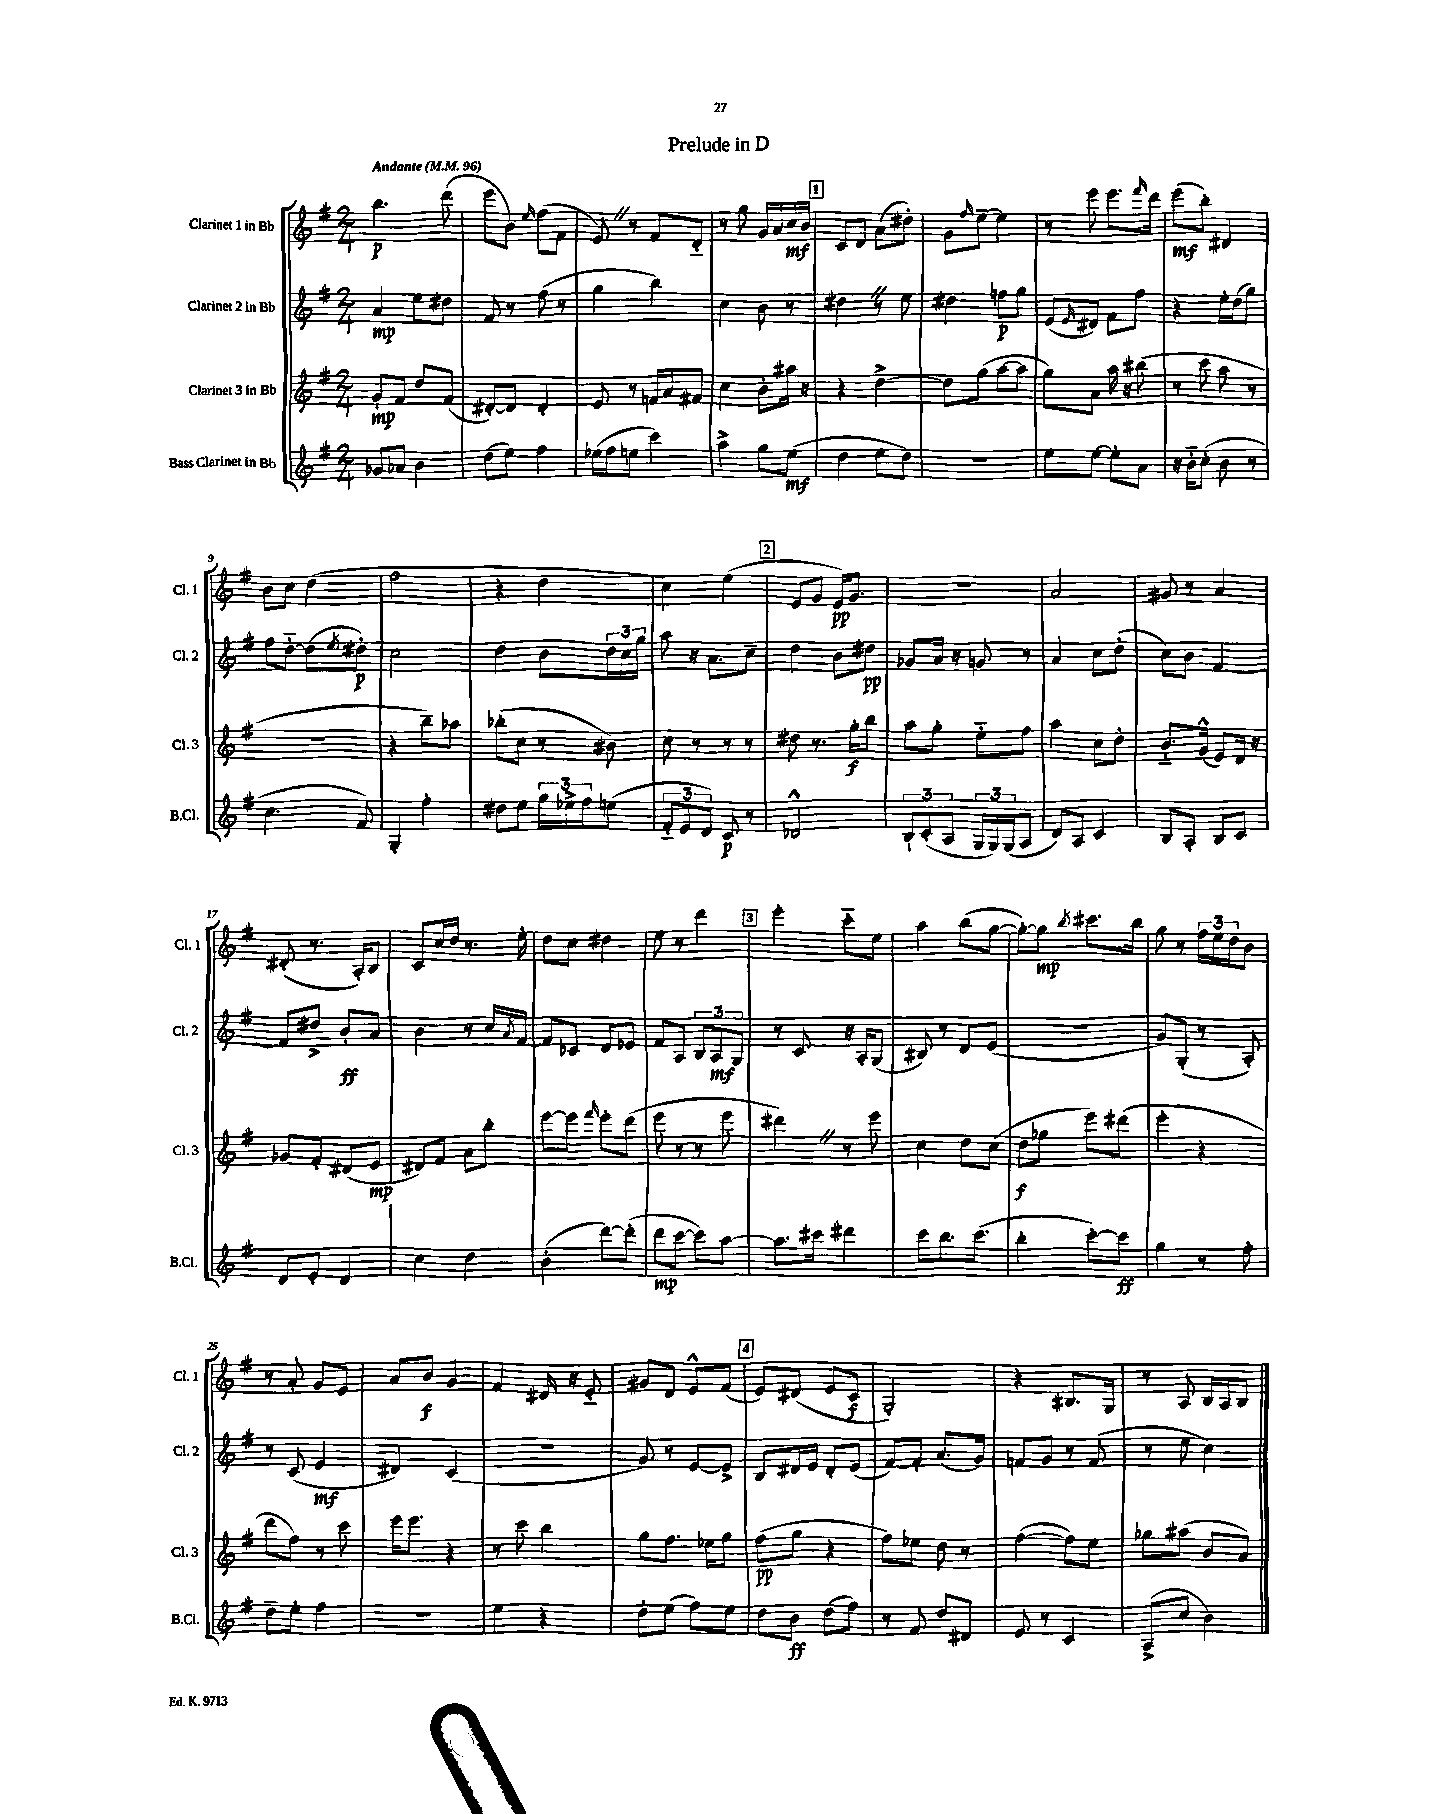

**kern	**dynam	**kern	**dynam	**kern	**dynam	**kern	**dynam
*part4	*part4	*part3	*part3	*part2	*part2	*part1	*part1
*staff4	*staff4	*staff3	*staff3	*staff2	*staff2	*staff1	*staff1
*I"Bass Clarinet in Bb	*	*I"Clarinet 3 in Bb	*	*I"Clarinet 2 in Bb	*	*I"Clarinet 1 in Bb	*
*I'B.Cl.	*	*I'Cl. 3	*	*I'Cl. 2	*	*I'Cl. 1	*
*clefG2	*	*clefG2	*	*clefG2	*	*clefG2	*
*k[f#]	*	*k[f#]	*	*k[f#]	*	*k[f#]	*
*M2/4	*	*M2/4	*	*M2/4	*	*M2/4	*
*MM96	*	*MM96	*	*MM96	*	*MM96	*
=1	=1	=1	=1	=1	=1	=1	=1
!	!	!	!	!	!	!LO:TX:a:B:t=Andante	!
8g-X/L	.	8g'/L	mp	4a/	mp	4.bb\	p
8a-X/J	.	8f#/J	.	.	.	.	.
4b\	.	8dd/L	.	8ee\L	.	.	.
.	.	(8f#/J	.	8dd#X\J	.	(8ddd\	.
=2	=2	=2	=2	=2	=2	=2	=2
(8dd\L	.	[8d#X'/L)	.	8f#/	.	8eee\L	.
8ee\J)	.	8d#/J]	.	8r	.	8b\J)	.
.	.	.	.	.	.	16qqee/	.
4ff#\	.	4d#'/	.	(8ff#\	.	(8ff#\L	.
.	.	.	.	8r	.	8f#\J	.
=3	=3	=3	=3	=3	=3	=3	=3
(16ee-X\LL	.	8e/	.	4gg\	.	8eZ/)	.
16ff#\J	.	.	.	.	.	.	.
8een\J	.	8r	.	.	.	8r	.
4ccc\)	.	16fn/LL	.	4bb\)	.	8f#/L	.
.	.	16a/J	.	.	.	.	.
.	.	8f#X/J	.	.	.	8d/J	.
=4	=4	=4	=4	=4	=4	=4	=4
4aa^\	.	4cc\	.	4cc\	.	8r	.
.	.	.	.	.	.	8gg\	.
8gg\L	.	8b'\L	.	8b\	.	16g/LL	.
.	.	.	.	.	.	16a/	.
(8ee\J	mf	16aa#X\Jk	.	8r	.	16cc/	mf
.	.	16r	.	.	.	16b/JJ	.
!!LO:REH:place=s1:t=1
=5	=5	=5	=5	=5	=5	=5	=5
4dd\	.	4r	.	4dd#XZ\	.	8c/L	.
.	.	.	.	.	.	8d/J	.
8ee\L	.	[4dd^\	.	8r	.	(8a\L	.
8dd\J)	.	.	.	8ee\	.	8dd#X'\J)	.
=6	=6	=6	=6	=6	=6	=6	=6
2r	.	8dd\L]	.	4dd#X\	.	8g\L	.
.	.	.	.	.	.	16qqff#/	.
.	.	(8gg\J	.	.	.	[8ee~\J	.
.	.	[8aa\L	.	8ffn\L	p	4ee\]	.
.	.	8aa\J]	.	8gg\J	.	.	.
=7	=7	=7	=7	=7	=7	=7	=7
8ee\L	.	8gg\L)	.	(8e/L	.	8r	.
.	.	.	.	16qqe/	.	.	.
[8ee\J	.	8a\J	.	8d#X/J)	.	8eee\	.
8ee'\L]	.	16aa\	.	8f#\L	.	8.eee\L	.
.	.	16r	.	.	.	.	.
8a\J	.	(8bb#X\	.	8ff#\J	.	.	.
.	.	.	.	.	.	16qqfff#/	.
.	.	.	.	.	.	16ddd\Jk	.
=8	=8	=8	=8	=8	=8	=8	=8
16r	.	8r	.	4r	.	(8eee\L	mf
16b\KL	.	.	.	.	.	.	.
(8cc'\J	.	8ccc\	.	.	.	8bb'\J)	.
8b\	.	8aa\	.	16ee'\LL	.	4d#X/	.
.	.	.	.	(16dd\J	.	.	.
8r	.	8r	.	8gg\J)	.	.	.
!!LO:LB:g=z
=9	=9	=9	=9	=9	=9	=9	=9
4.cc\	.	2r	.	8ff#\L	.	8b\L	.
.	.	.	.	[8dd\J	.	8cc\J	.
.	.	.	.	(8dd\L]	.	(4dd\	.
.	.	.	.	8qee/	.	.	.
8f#/)	.	.	.	8dd#X'\J)	p	.	.
=10	=10	=10	=10	=10	=10	=10	=10
4G'/	.	4r	.	2cc\	.	2ff#\	.
4ff#'\	.	8bb~\L)	.	.	.	.	.
.	.	8aa-X\J	.	.	.	.	.
=11	=11	=11	=11	=11	=11	=11	=11
8dd#X\L	.	(8bb-X'\L	.	4dd\	.	4r	.
8ee\J	.	8cc\J	.	.	.	.	.
24gg\LL	.	8r	.	8b\L	.	4dd\	.
24ee-X^\	.	.	.	.	.	.	.
24ff#\J	.	.	.	.	.	.	.
(8een\J	.	8b#X\)	.	24dd\L	.	.	.
.	.	.	.	24cc\	.	.	.
.	.	.	.	24gg\JJ	.	.	.
=12	=12	=12	=12	=12	=12	=12	=12
12f#/L	.	8cc\	.	8aa\	.	4cc\)	.
12e/	.	.	.	.	.	.	.
.	.	8r	.	16r	.	.	.
12d/J)	.	.	.	.	.	.	.
.	.	.	.	8.a\L	.	.	.
8c/	p	8r	.	.	.	(4ee\	.
8r	.	8r	.	8cc~\J	.	.	.
!!LO:REH:place=s1:t=2
=13	=13	=13	=13	=13	=13	=13	=13
2d-X^^/	.	8dd#X\	.	4dd\	.	8e/L	.
.	.	8.r	.	.	.	8g/J	.
.	.	.	.	8b\L	.	16e/KL)	pp
.	.	16gg'\KL	f	.	.	8.g/J	.
.	.	8bb\J	.	8dd#X\J	pp	.	.
=14	=14	=14	=14	=14	=14	=14	=14
12B`/L	.	8aa\L	.	8g-X/L	.	2r	.
(12c'/	.	.	.	.	.	.	.
.	.	8gg'\J	.	16a/Jk	.	.	.
12A/J	.	.	.	.	.	.	.
.	.	.	.	16r	.	.	.
24G/LL	.	8ee\L	.	8gn/	.	.	.
24G/)	.	.	.	.	.	.	.
(24G/J	.	.	.	.	.	.	.
8A/J	.	8ff#\J	.	8r	.	.	.
=15	=15	=15	=15	=15	=15	=15	=15
8d/L)	.	4aa\	.	4a/	.	2a/	.
8A/J	.	.	.	.	.	.	.
4c/	.	8cc\L	.	8cc\L	.	.	.
.	.	8dd'\J	.	(8dd'\J	.	.	.
=16	=16	=16	=16	=16	=16	=16	=16
8B/L	.	8.b/L	.	8cc\L)	.	8g#X/	.
8A'/J	.	.	.	8b\J	.	8r	.
.	.	(16g^^/Jk	.	.	.	.	.
8B/L	.	8e/L)	.	[4f#/	.	4a/	.
8c/J	.	16d/Jk	.	.	.	.	.
.	.	16r	.	.	.	.	.
!!LO:LB:g=z
=17	=17	=17	=17	=17	=17	=17	=17
8d/L	.	8g-X/L	.	8f#/L]	.	(8d#X'/	.
8e'/J	.	8f#'/J	.	8dd#X^/J	.	8.r	.
4d/	.	(8d#X/L	.	8b'/L	ff	.	.
.	.	.	.	.	.	16A'/KL)	.
.	.	8e/J	mp	8a/J	.	8B/J	.
=18	=18	=18	=18	=18	=18	=18	=18
4cc\	.	8d#X/L)	.	4b\	.	8c/L	.
.	.	8f#/J	.	.	.	16cc/L	.
.	.	.	.	.	.	16dd/JJ	.
4dd\	.	8a\L	.	8r	.	8.r	.
.	.	8bb'\J	.	16cc/LL	.	.	.
.	.	.	.	8qa/	.	.	.
.	.	.	.	[16f#/JJ	.	16ee'\	.
=19	=19	=19	=19	=19	=19	=19	=19
(4b'\	.	[8eee\L	.	8f#/L]	.	8dd\L	.
.	.	8eee\J]	.	8c-X/J	.	8cc\J	.
.	.	16qqfff#/	.	.	.	.	.
[8ddd\L)	.	8eee'\L	.	8d/L	.	4dd#X\	.
(8ddd'\J]	.	(8ddd\J	.	8e-X/J	.	.	.
=20	=20	=20	=20	=20	=20	=20	=20
8ddd\L	mp	8eee\	.	8f#/L	.	8ee\	.
[8ccc\J	.	8r	.	8A/J	.	8r	.
8ccc\L])	.	8r	.	12B/L	.	4ddd\	.
.	.	.	.	12A/	mf	.	.
[8aa\J	.	8eee\	.	.	.	.	.
.	.	.	.	12G/J	.	.	.
!!LO:REH:place=s1:t=3
=21	=21	=21	=21	=21	=21	=21	=21
8.aa\L]	.	4ddd#XZ\)	.	8r	.	4eee'\	.
.	.	.	.	8c/	.	.	.
16ccc#X\Jk	.	.	.	.	.	.	.
4ddd#X\	.	8r	.	16r	.	8ccc\L	.
.	.	.	.	16A'/KL	.	.	.
.	.	8eee\	.	(8G/J	.	8ee\J	.
=22	=22	=22	=22	=22	=22	=22	=22
8ccc\L	.	4cc\	.	8B#X/)	.	4aa\	.
8.bb\	.	.	.	8r	.	.	.
.	.	8dd\L	.	8d/L	.	(8bb\L	.
(8.ccc\J	.	.	.	.	.	.	.
.	.	(8cc\J	.	(8e/J	.	[8gg\J	.
=23	=23	=23	=23	=23	=23	=23	=23
4bb'\	.	8dd\L	f	2r	.	8gg'\L_)	.
.	.	8gg-X\J	.	.	.	8gg\J]	mp
.	.	.	.	.	.	8qbb/	.
[8ccc'\L)	.	8eee\L)	.	.	.	8.ccc#X\L	.
8ccc\J]	ff	(8ddd#X\J	.	.	.	.	.
.	.	.	.	.	.	16bb\Jk	.
=24	=24	=24	=24	=24	=24	=24	=24
4gg\	.	4eee'\	.	8g/L)	.	8gg\	.
.	.	.	.	(8G'/J	.	8r	.
8r	.	4r	.	8r	.	24ff#\LL	.
.	.	.	.	.	.	24ee\	.
.	.	.	.	.	.	24dd\J	.
8ff#'\	.	.	.	8A'/)	.	8b\J	.
!!LO:LB:g=z
=25	=25	=25	=25	=25	=25	=25	=25
8dd~\L	.	8ddd\L	.	8r	.	8r	.
8ee'\J	.	8ff#\J)	.	(8c/	.	8a'/	.
4ff#\	.	8r	.	4e/	mf	8g/L	.
.	.	8ccc\	.	.	.	8e/J	.
=26	=26	=26	=26	=26	=26	=26	=26
2r	.	16eee\KL	.	4d#X/)	.	8a/L	.
.	.	8.eee\J	.	.	.	.	.
.	.	.	.	.	.	8b/J	f
.	.	4r	.	(4c/	.	4g/	.
=27	=27	=27	=27	=27	=27	=27	=27
4ee\	.	8r	.	2r	.	4f#/	.
.	.	8ccc\	.	.	.	.	.
4r	.	4bb\	.	.	.	16d#X/	.
.	.	.	.	.	.	16r	.
.	.	.	.	.	.	8e/	.
=28	=28	=28	=28	=28	=28	=28	=28
8dd'\L	.	8gg\L	.	8g/)	.	8g#X/L	.
(8ee\J	.	8.ff#\J	.	8r	.	8d/J	.
8ff#\L)	.	.	.	[8e/L	.	8e^^/L	.
.	.	16ee-X\KL	.	.	.	.	.
8ee\J	.	8gg\J	.	8e^/J]	.	(8f#/J	.
!!LO:REH:place=s1:t=4
=29	=29	=29	=29	=29	=29	=29	=29
8dd\L	.	(8ff#\L	pp	8B/L	.	8e/L)	.
8b\J	ff	8gg\J	.	16d#X/L	.	(8d#X/J	.
.	.	.	.	16e/JJ	.	.	.
(8dd\L	.	4r	.	8d#'/L	.	8e/L	.
8ff#\J)	.	.	.	(8e/J	.	8c/J	f
=30	=30	=30	=30	=30	=30	=30	=30
8r	.	8ff#\L)	.	[8f#/L)	.	2G'/)	.
8f#/	.	8ee-X\J	.	8f#'/J]	.	.	.
8dd/L	.	8dd\	.	(8.a/L	.	.	.
8d#X/J	.	8r	.	.	.	.	.
.	.	.	.	16g/Jk)	.	.	.
=31	=31	=31	=31	=31	=31	=31	=31
8e/	.	([4ff#\	.	8fn/L	.	4r	.
8r	.	.	.	8g/J	.	.	.
4c/	.	8ff#\L])	.	8r	.	8.B#X/L	.
.	.	8ee\J	.	(8f/	.	.	.
.	.	.	.	.	.	16G/Jk	.
=32	=32	=32	=32	=32	=32	=32	=32
(8A^/L	.	8gg-X\L	.	8r	.	8r	.
8cc/J	.	(8aa#X\J	.	8ee\	.	8A/	.
4b\)	.	8b/L	.	4cc\)	.	16B/LL	.
.	.	.	.	.	.	16A/J	.
.	.	8a/J)	.	.	.	8B/J	.
==	==	==	==	==	==	==	==
*-	*-	*-	*-	*-	*-	*-	*-
